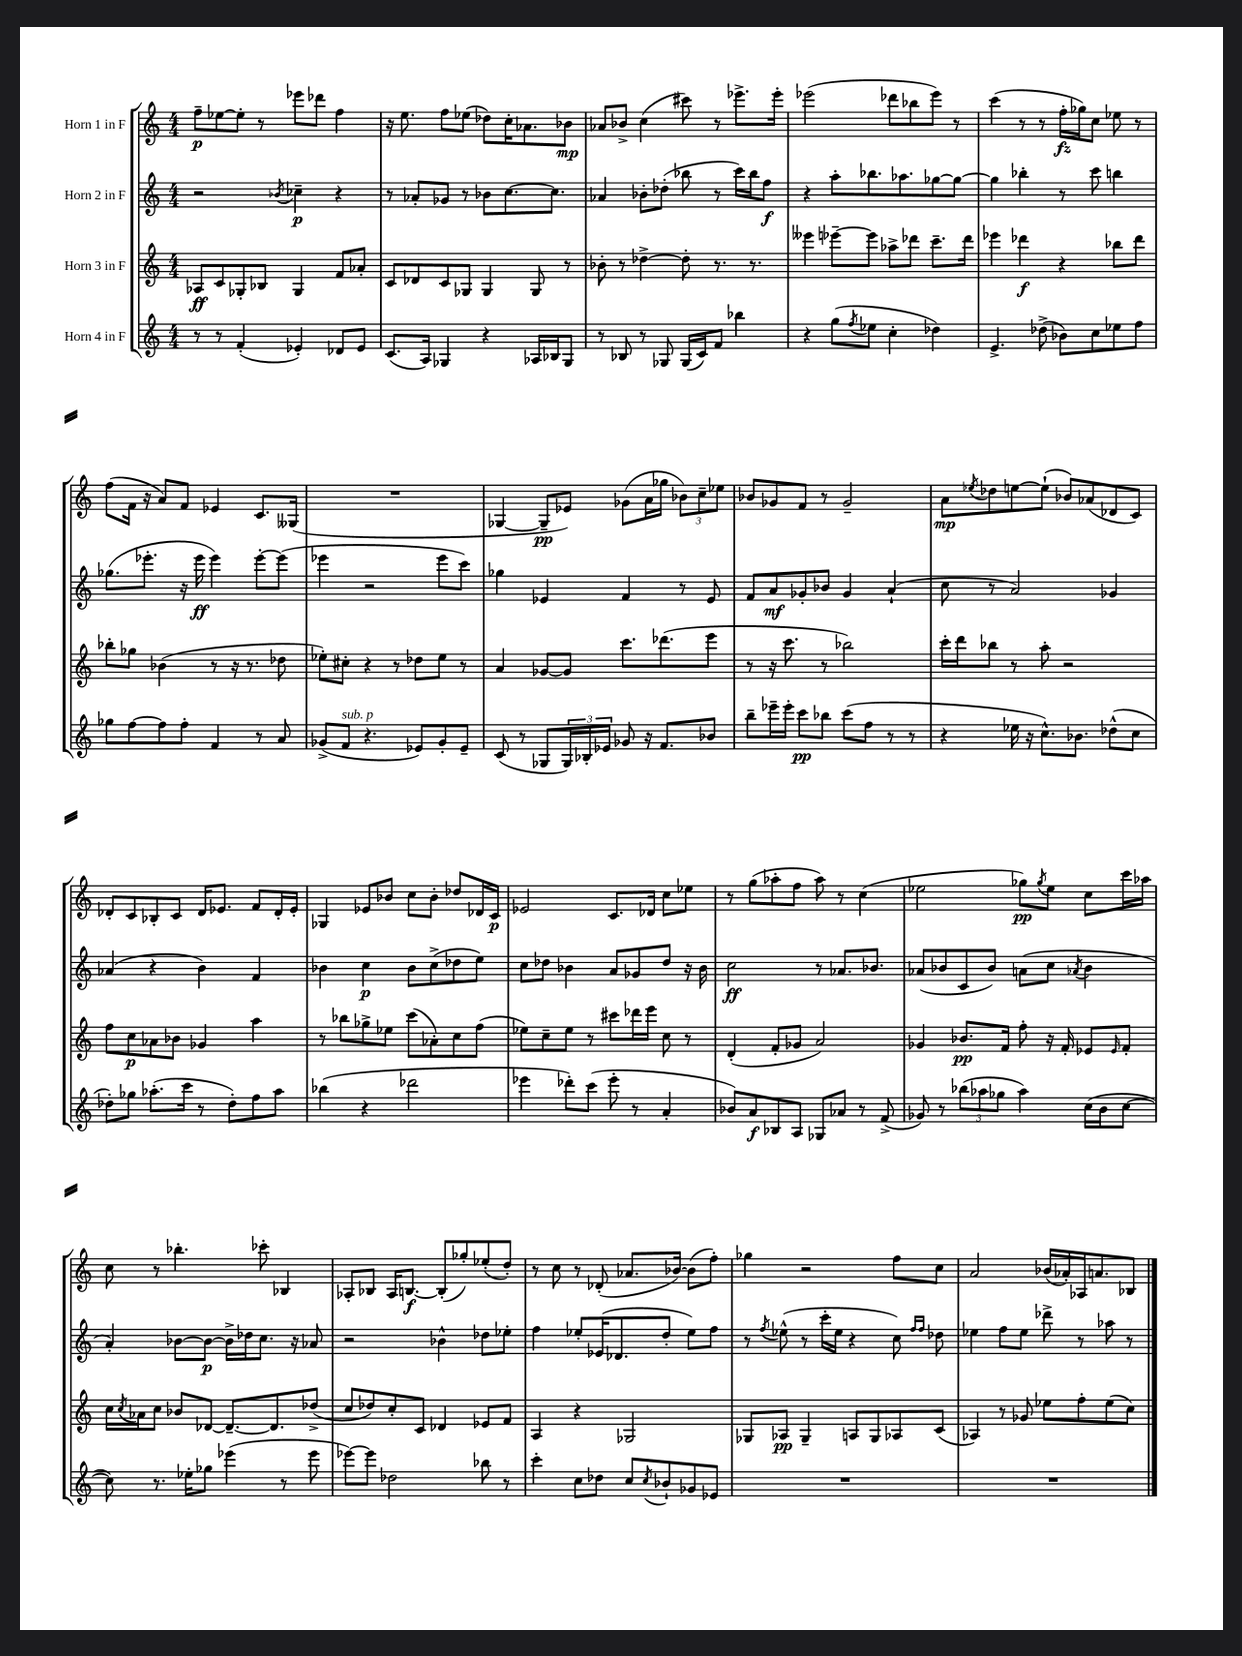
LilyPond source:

<<
\new StaffGroup <<
\new Staff = "s0" \with { instrumentName = "Horn 1 in F" } {
    \clef treble \key c \major \numericTimeSignature \time 4/4
    f''8--\p ees''8~ ees''8-. r8 ees'''8 des'''8 f''4 |
    r16 e''8. f''8 ees''8( des''8) c''16-. aes'8. bes'8\mp |
    aes'8 bes'8-> c''4( cis'''8) r8 ees'''8.-> ees'''16-. |
    ees'''2( des'''8 bes''8 ees'''8) r8 |
    c'''4( r8 r8 f''16-.\fz ges''16) c''8 ees''8 r8 |
    f''8( f'16 r16 a'8) f'8 ees'4 c'8. geses16( |
    R1 |
    ges4~ ges8--\pp ees'8) ges'8( a'16 ges''16 \tuplet 3/2 { bes'8) c''8-- ees''8 } |
    bes'8 ges'8 f'8 r8 ges'2-- |
    a'8\mp \acciaccatura { ees''8 } des''8 e''8~ e''8-!( bes'8) aes'8( des'8 c'8) |
    des'8-. c'8 bes8-. c'8 des'16 ees'8. f'8 des'16-. ees'16-. |
    ges4 ees'8 bes'8 c''8 bes'8-. des''8 des'16 c'16\p |
    ees'2 c'8. des'16 c''8 ees''8 |
    r8 g''8( aes''8-. f''8 aes''8) r8 c''4( |
    ees''2 ges''8\pp) \acciaccatura { ges''8 } ees''8 c''8 c'''16 aes''16 |
    c''8 r8 bes''4.-. ces'''8-. bes4 |
    aes8-. bes8 aes16 b8.~\f b8-.( ges''8-.) ees''8-.( d''8-.) |
    r8 c''8 r8 des'8-.( aes'8. bes'16~) bes'8( f''8-.) |
    ges''4 r2 f''8 c''8 |
    a'2 bes'16( aes'16-.) aes16 a'8. bes8 \bar "|." |
}
\new Staff = "s1" \with { instrumentName = "Horn 2 in F" } {
    \clef treble \key c \major \numericTimeSignature \time 4/4
    r2 \acciaccatura { bes'8 } ces''4--\p r4 |
    r8 aes'8-. ges'8 r8 bes'8 c''8.~ c''8. |
    aes'4 bes'8-. des''8-.( bes''8 r8 c'''16) bes''16 f''8\f |
    r4 a''8-. bes''8. aes''8. ges''8~ ges''8~ |
    ges''4 bes''4-. r8 c'''8 b''4 |
    ges''8.( ees'''8.-. r16 ees'''16\ff ees'''4) ees'''8~-. ees'''8( |
    ees'''4 r2 ees'''8 c'''8) |
    ges''4 ees'4 f'4 r8 ees'8 |
    f'8 a'8\mf ges'8-. bes'8 ges'4 a'4-!( |
    c''8 r8 a'2) ges'4 |
    aes'4( r4 b'4) f'4 |
    bes'4 c''4\p bes'8 c''8->( des''8 e''8) |
    c''8 des''8 bes'4 a'8 ges'8 des''8 r16 bes'16 |
    c''2\ff r8 aes'8. bes'8. |
    aes'8( bes'8 c'8 bes'8) a'8( c''8 \acciaccatura { aes'8 } bes'4 |
    a'4-.) bes'8~ bes'8~\p bes'16-> des''16 c''8. r16 aes'8 |
    r2 bes'4-^ des''8 ees''8-. |
    f''4 ees''8-. ees'16( des'8. d''8-. ees''8) f''8 |
    r8 \acciaccatura { f''8 } ees''8-^( r8 c'''16-. ees''16 r4 c''8) \grace { f''16 f''16 } des''8 |
    ees''4 f''8 ees''8 des'''8-> r8 aes''8 r8 \bar "|." |
}
\new Staff = "s2" \with { instrumentName = "Horn 3 in F" } {
    \clef treble \key c \major \numericTimeSignature \time 4/4
    aes8\ff c'8 ges8-. bes8 ges4 f'8 aes'8-. |
    c'8 des'8 c'8 ges8 ges4 ges8 r8 |
    bes'8-. r8 des''4~-> des''8-. r8. r8. |
    eeses'''4 ees'''8~-- ees'''8 aes''8-> des'''8 c'''8.-- des'''16 |
    ees'''4 des'''4\f r4 bes''8 des'''8 |
    bes''8-. ges''8 bes'4( r8 r16 r8. des''8 |
    ees''8-.) cis''8-. r4 r8 des''8 ees''8 r8 |
    a'4 ges'8~ ges'8 c'''8. des'''8.( e'''8 |
    r8 r16 c'''8. r8 bes''2) |
    c'''16-. d'''16 bes''8 r8 a''8-. r2 |
    f''8 c''8\p aes'8 bes'8 ges'4 a''4 |
    r8 bes''8 ges''8-> ees''8 c'''8( aes'8-.) c''8 f''8( |
    ees''8) c''8-- ees''8 r8 cis'''8 des'''16 e'''16 c''8 r8 |
    d'4-.( f'8-. ges'8 a'2) |
    ges'4 bes'8.\pp f'16 f''8-. r16 f'16-. ees'8 \grace { ees'16 } f'8-. |
    c''16 \acciaccatura { c''8 } aes'16 c''8 bes'8 des'8~ des'8.~-- des'8. des''8->( |
    c''8 des''8) c''8-. c'8 des'4 ees'8 f'8 |
    a4 r4 ges2 |
    ges8 aes8\pp ges4-- a8 ges8 aes8 c'8( |
    aes4) r8 ges'8 ees''8 f''8-. ees''8( c''8) \bar "|." |
}
\new Staff = "s3" \with { instrumentName = "Horn 4 in F" } {
    \clef treble \key c \major \numericTimeSignature \time 4/4
    r8 r8 f'4-.( ees'4-.) des'8 ees'8 |
    c'8.( a16) ges4 r4 aes16 bes16 ges8 |
    r8 bes8 r8 ges8 ges16( c'16) f'8 bes''4 |
    r4 g''8( \acciaccatura { f''8 } ees''8 c''4-. des''4) |
    e'4.-> des''8->( bes'8) c''8 ees''8 f''8 |
    ges''8 f''8~ f''8 f''8-. f'4 r8 a'8 |
    ges'8->( f'8^\markup { \italic "sub. p" } r4. ees'8) ges'8-. ees'8-- |
    c'8( r8 ges8 \tuplet 3/2 { ges16) bes16-. ees'16 } ges'8 r16 f'8. bes'8 |
    b''8-- ees'''16-- ees'''16-. c'''8\pp bes''8 c'''8( f''8 r8 r8 |
    r4 ees''16 r16 c''8.-^) bes'8. des''8-^( c''8 |
    des''8-.) ges''8 aes''8.-.( c'''16 r8 des''8-.) f''8 aes''8 |
    bes''4( r4 des'''2 |
    ees'''4 des'''8-.) c'''8( ees'''8-. r8 a'4-. |
    bes'8) a'8\f bes8 a8 ges8 aes'8 r8 f'8->( |
    ges'8) r8 \tuplet 3/2 { bes''8( aes''8 ges''8 } aes''4) c''16( b'16 c''8~ |
    c''8) r8. ees''16-. ges''8 ees'''4( r8 ees'''8 |
    ees'''8~) ees'''8 des''2 bes''8 r8 |
    c'''4-. c''8 des''8 c''8 \acciaccatura { c''8 } bes'8-! ges'8 ees'8 |
    R1 |
    R1 \bar "|." |
}
>>
>>
\layout { \context { \Score \remove "Bar_number_engraver" } }
